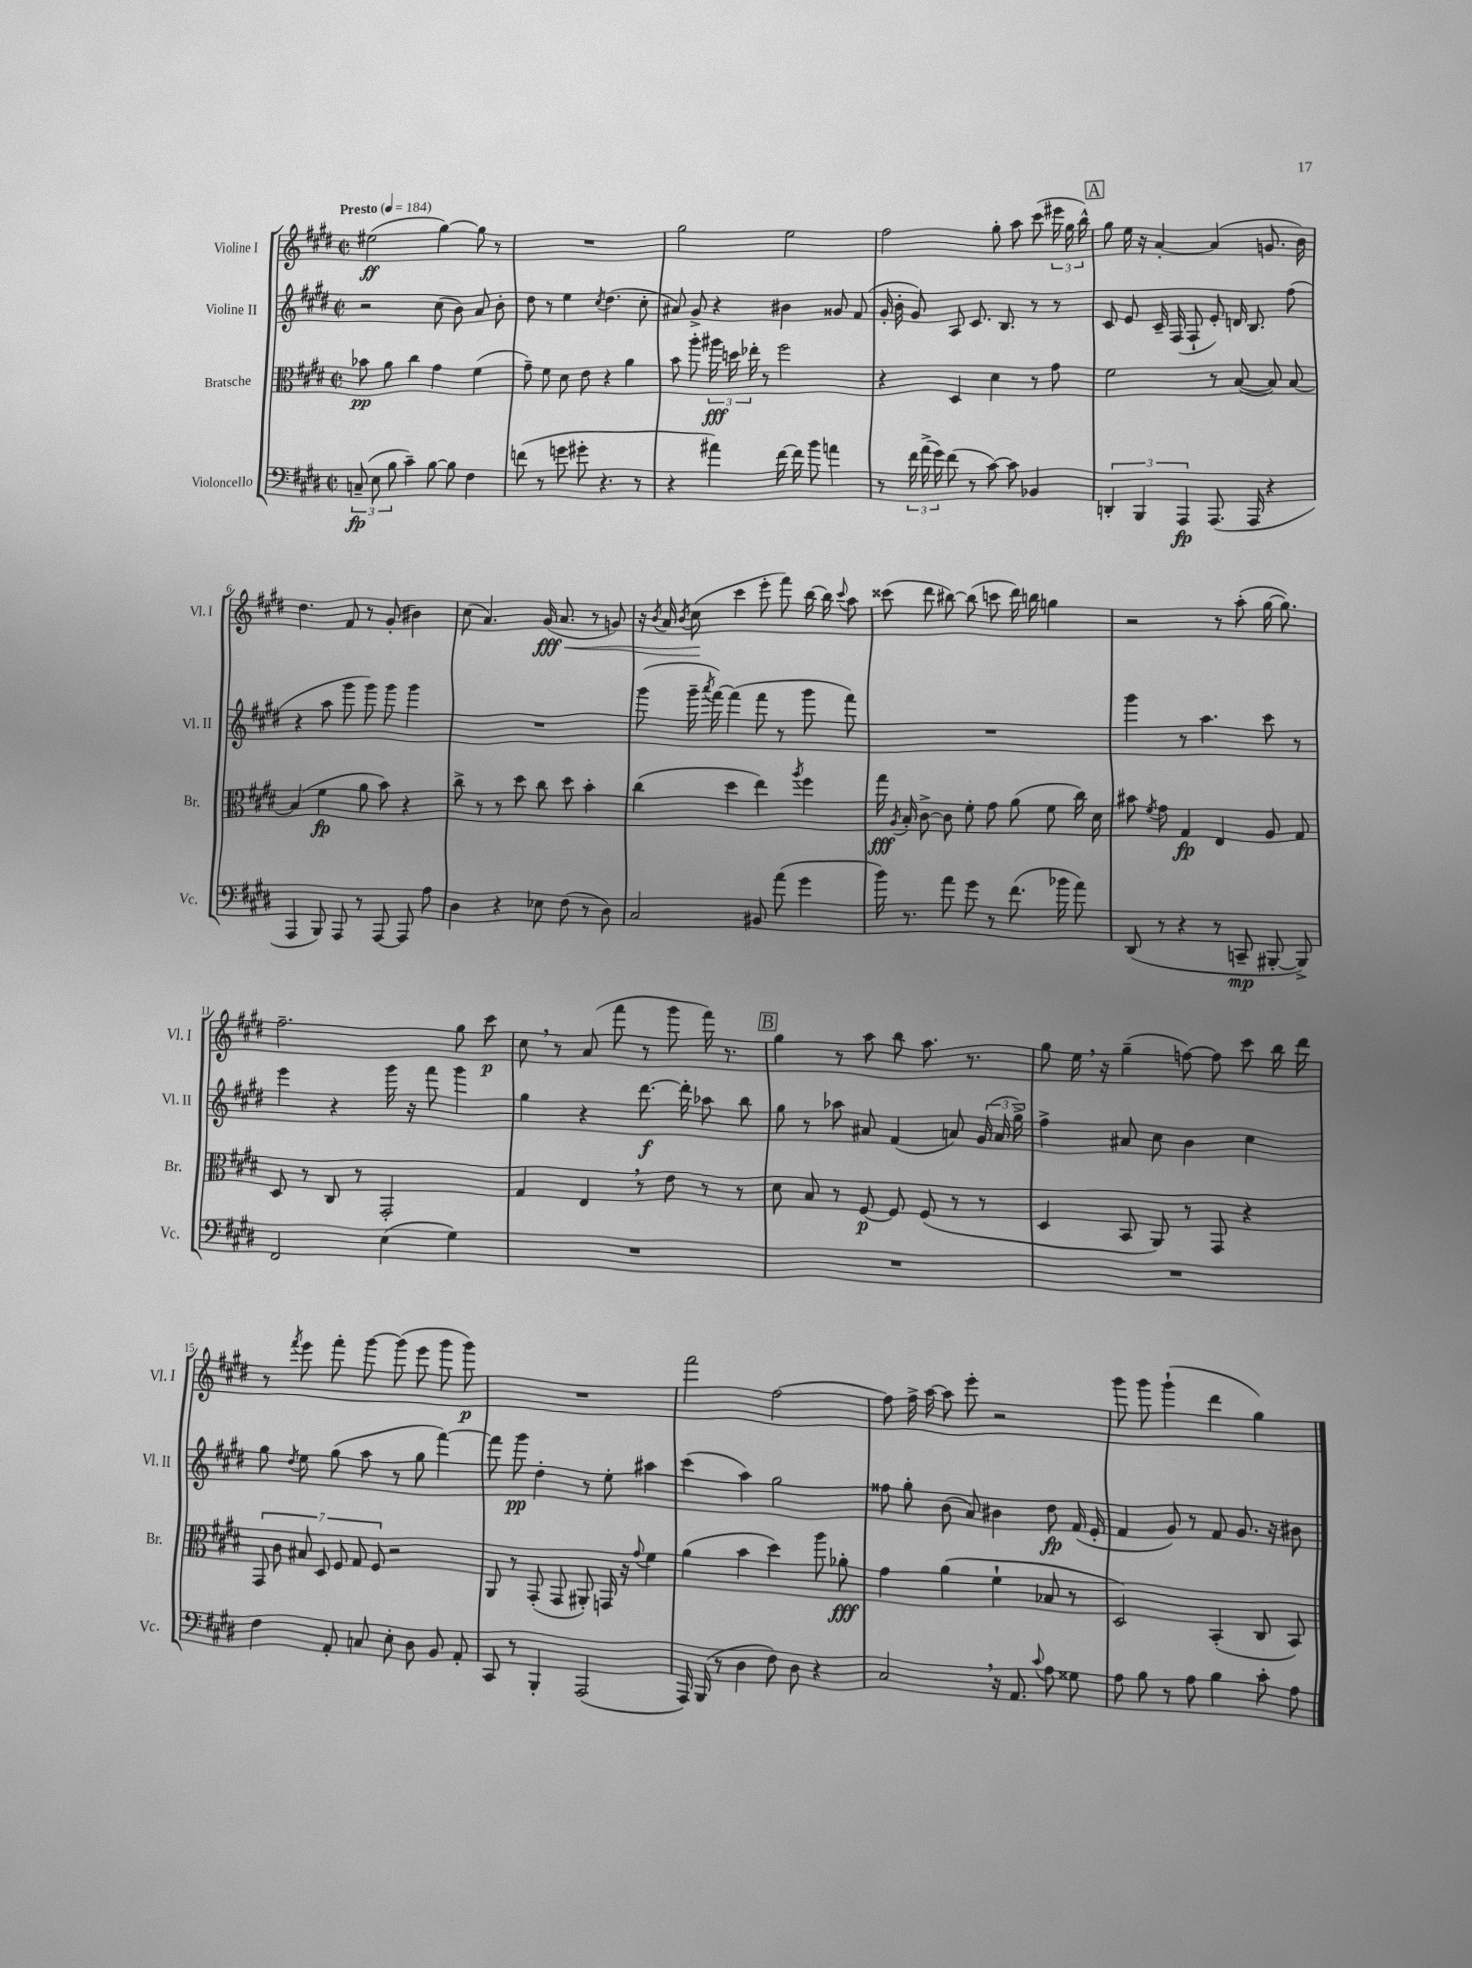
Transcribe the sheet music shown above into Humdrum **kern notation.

**kern	**kern	**kern	**kern
*staff4	*staff3	*staff2	*staff1
*clefF4	*clefC3	*clefG2	*clefG2
*k[f#c#g#d#]	*k[f#c#g#d#]	*k[f#c#g#d#]	*k[f#c#g#d#]
*M2/2	*M2/2	*M2/2	*M2/2
*met(c|)	*met(c|)	*met(c|)	*met(c|)
*MM184	*MM184	*MM184	*MM184
(12C~	8b-	2r	(2ee#
12E	.	.	.
.	8a	.	.
12B	.	.	.
4c#~)	4cc#	.	.
[8B	4g#	(8cc#	[4gg#)
8B]	.	8b)	.
4F#	(4f#	8a	8gg#]
.	.	8b'	8r
=	=	=	=
(8f	8g#~)	8dd#	1r
8r	8f#	8r	.
8g	8d#	4ee	.
8g#'	8e	.	.
.	.	8qcc#	.
4.r	4r	(4.dd#	.
.	4a	.	.
8r	.	8cc#'	.
=	=	=	=
4r	8b	8a#)	2gg#
.	8aa'	8g#^	.
4a#)	24aa#	4r	.
.	24dd	.	.
.	24ee-'	.	.
.	8r	.	.
[16f#	2ff#	4b#	2ee
16f#]	.	.	.
8b	.	.	.
4a	.	8g##	.
.	.	(8f#	.
=	=	=	=
8r	4r	16g#'	2ff#
.	.	16b'	.
24f#	.	8g#)	.
(24a^	.	.	.
24g#)	.	.	.
(8f#	4D#	8A	.
8r	.	8.c#	.
[8c#)	4d#	.	8gg#'
.	.	8.B	.
8c#]	.	.	8aa
4BB-	8r	8r	(8ccc#
.	8g#	8r	24eee#
.	.	.	24gg#
.	.	.	24bb^^)
=	=	=	=
6DD'	2f#	8c#	8gg#
.	.	8e	16ee
6BBB	.	.	.
.	.	.	16r
.	.	16c#~	[4a'
.	.	(16F#	.
6AAA	.	.	.
.	.	8F#`	.
(8.AAA	8r	8e')	(4a]
.	([8B	16d	.
16AAA	.	8.B	.
4r	8B])	.	8.g
.	[8B	(8ff#	.
.	.	.	16b)
=	=	=	=
4AAA	(4B]	4r	4.dd#
8BBB)	4f#	8aa	.
8AAA	.	8ggg#	8f#
8r	8a	8ggg#)	8r
[8AAA	8b)	8ggg#	(8g#'
8AAA]	4r	4ggg#	4b#)
8A	.	.	.
=	=	=	=
4D#	8cc#^	1r	(8cc#
.	8r	.	4.a)
4r	8r	.	.
.	8dd#	.	.
8E-	8cc#	.	(16g#
.	.	.	8.a
(8F#	8dd#	.	.
8r	4b'	.	8r
8D#)	.	.	8g)
=	=	=	=
2C#	(4cc#	(8ggg#	16r
.	.	.	8qb
.	.	.	16a
.	.	.	8qb
.	.	16ggg#~	(8cc#
.	.	8qaaa	.
.	.	[16fff#)	.
.	4dd#	(4fff#]	4ccc#
8BB#	4ee)	8fff#	8eee'
(8a	.	8r	8fff#)
.	8qaa	.	.
4g#	4ff#	8ggg#	[16bb
.	.	.	16bb]
.	.	.	8qqccc#
.	.	8fff#)	8aa
=	=	=	=
16b)	16gg#	1r	(8ccc##
.	8qA	.	.
8.r	16B'	.	.
.	[8c#^	.	8ddd#
8a	8c#]	.	[8bb#)
8g#	8f#'	.	(8bb#]
8r	8g#	.	8ccc
(8.f#	(8a	.	16ddd#)
.	.	.	16bb
.	8f#	.	4gg
16b-	.	.	.
8a)	16cc#)	.	.
.	16d#	.	.
=	=	=	=
(8DD#	8b#	4ggg#	2r
.	8qf#	.	.
8r	8g#	.	.
4r	4G#	8r	.
.	.	4.aa	.
8r	4E	.	8r
8CC~	.	.	(8aa'
[8BBB#'	8A	8ccc#	[16gg#
.	.	.	8.gg#])
8BBB#^])	8G#	8r	.
=	=	=	=
2FF#	8D#	4eee	2.ff#~
.	8r	.	.
.	8C#	4r	.
.	8r	.	.
(4E	2GG#'	16ggg#	.
.	.	16r	.
.	.	8fff#	.
4G#)	.	4ggg#	8gg#
.	.	.	8ccc#
=	=	=	=
1r	4G#	4gg#	8cc#
.	.	.	8r
.	4E	4r	(8a
.	.	.	8fff#
.	8r	[8.ddd#	8r
.	8e	.	8ggg#
.	.	16ddd#']	.
.	8r	8aa-	16fff#)
.	.	.	8.r
.	8r	8bb	.
=	=	=	=
1r	8d#	8gg#	4gg#
.	8B	8r	.
.	8r	8aa-	8r
.	[8F#	8a#	8aa
.	8F#]	(4f#	8bb
.	(8F#	.	8.aa
.	8r	8a)	.
.	.	.	8.r
.	8r	(24g#	.
.	.	24a	.
.	.	24gg#^)	.
=	=	=	=
1r	4D#	4ff#^	8gg#
.	.	.	16ee
.	.	.	16r
.	8BB	8a#	(4gg#~
.	8AA)	8cc#	.
.	8r	4b	[8ff)
.	8GG#	.	8ff]
.	4r	4cc#	8ccc#
.	.	.	16bb
.	.	.	16ddd#
=	=	=	=
4F#	14GG#	8gg#	8r
.	14c#	.	.
.	.	8qdd#	8qfff#
.	.	8ee	8eee
.	14B#	.	.
.	14D#	.	.
8AA'	.	(8gg#	8fff#'
.	14F#	.	.
.	14G#	.	.
8C	.	8aa	[8ggg#
.	14F#	.	.
8E'	2r	8r	(8ggg#]
8D#	.	8gg#	8eee
8BB	.	[4fff#)	8ggg#
8AA'	.	.	8ggg#)
=	=	=	=
8CC#	8AA	8fff#]	1r
8r	8r	8ggg#	.
4BBB'	(8GG#'	4dd#'	.
.	8GG#	.	.
(2AAA	8AA#')	8r	.
.	16GG	8ee'	.
.	16r	.	.
.	8qqg#	.	.
.	4f#	4aa#	.
=	=	=	=
16AAA)	(4a	(4ccc#	2fff#
(16BBB	.	.	.
8r	.	.	.
4D#	4b	4aa)	.
8F#)	4dd#)	2gg#	[2ff#
8D#	.	.	.
4r	8aa	.	.
.	8a-'	.	.
=	=	=	=
2C#	4g#	8ff##	8ff#]
.	.	8gg#'	16ff#^
.	.	.	[16aa
.	(4a	(8b	8aa]
.	.	8a)	8eee'
16r	4f#`	4b#	2r
8.AA	.	.	.
8qqc#	.	.	.
8A	8B-	8dd#	.
8G##	8r	(16f#	.
.	.	16e'	.
=	=	=	=
8A	2D#)	4f#	8ggg#
8B	.	.	8ggg#
8r	.	8g#)	(4ggg#`
8A	.	8r	.
4B	(4BB'	8f#	4ddd#
.	.	8.g#	.
8c#'	8C#	.	4gg#)
.	.	16r	.
8A	8BB)	8b#	.
==	==	==	==
*-	*-	*-	*-
